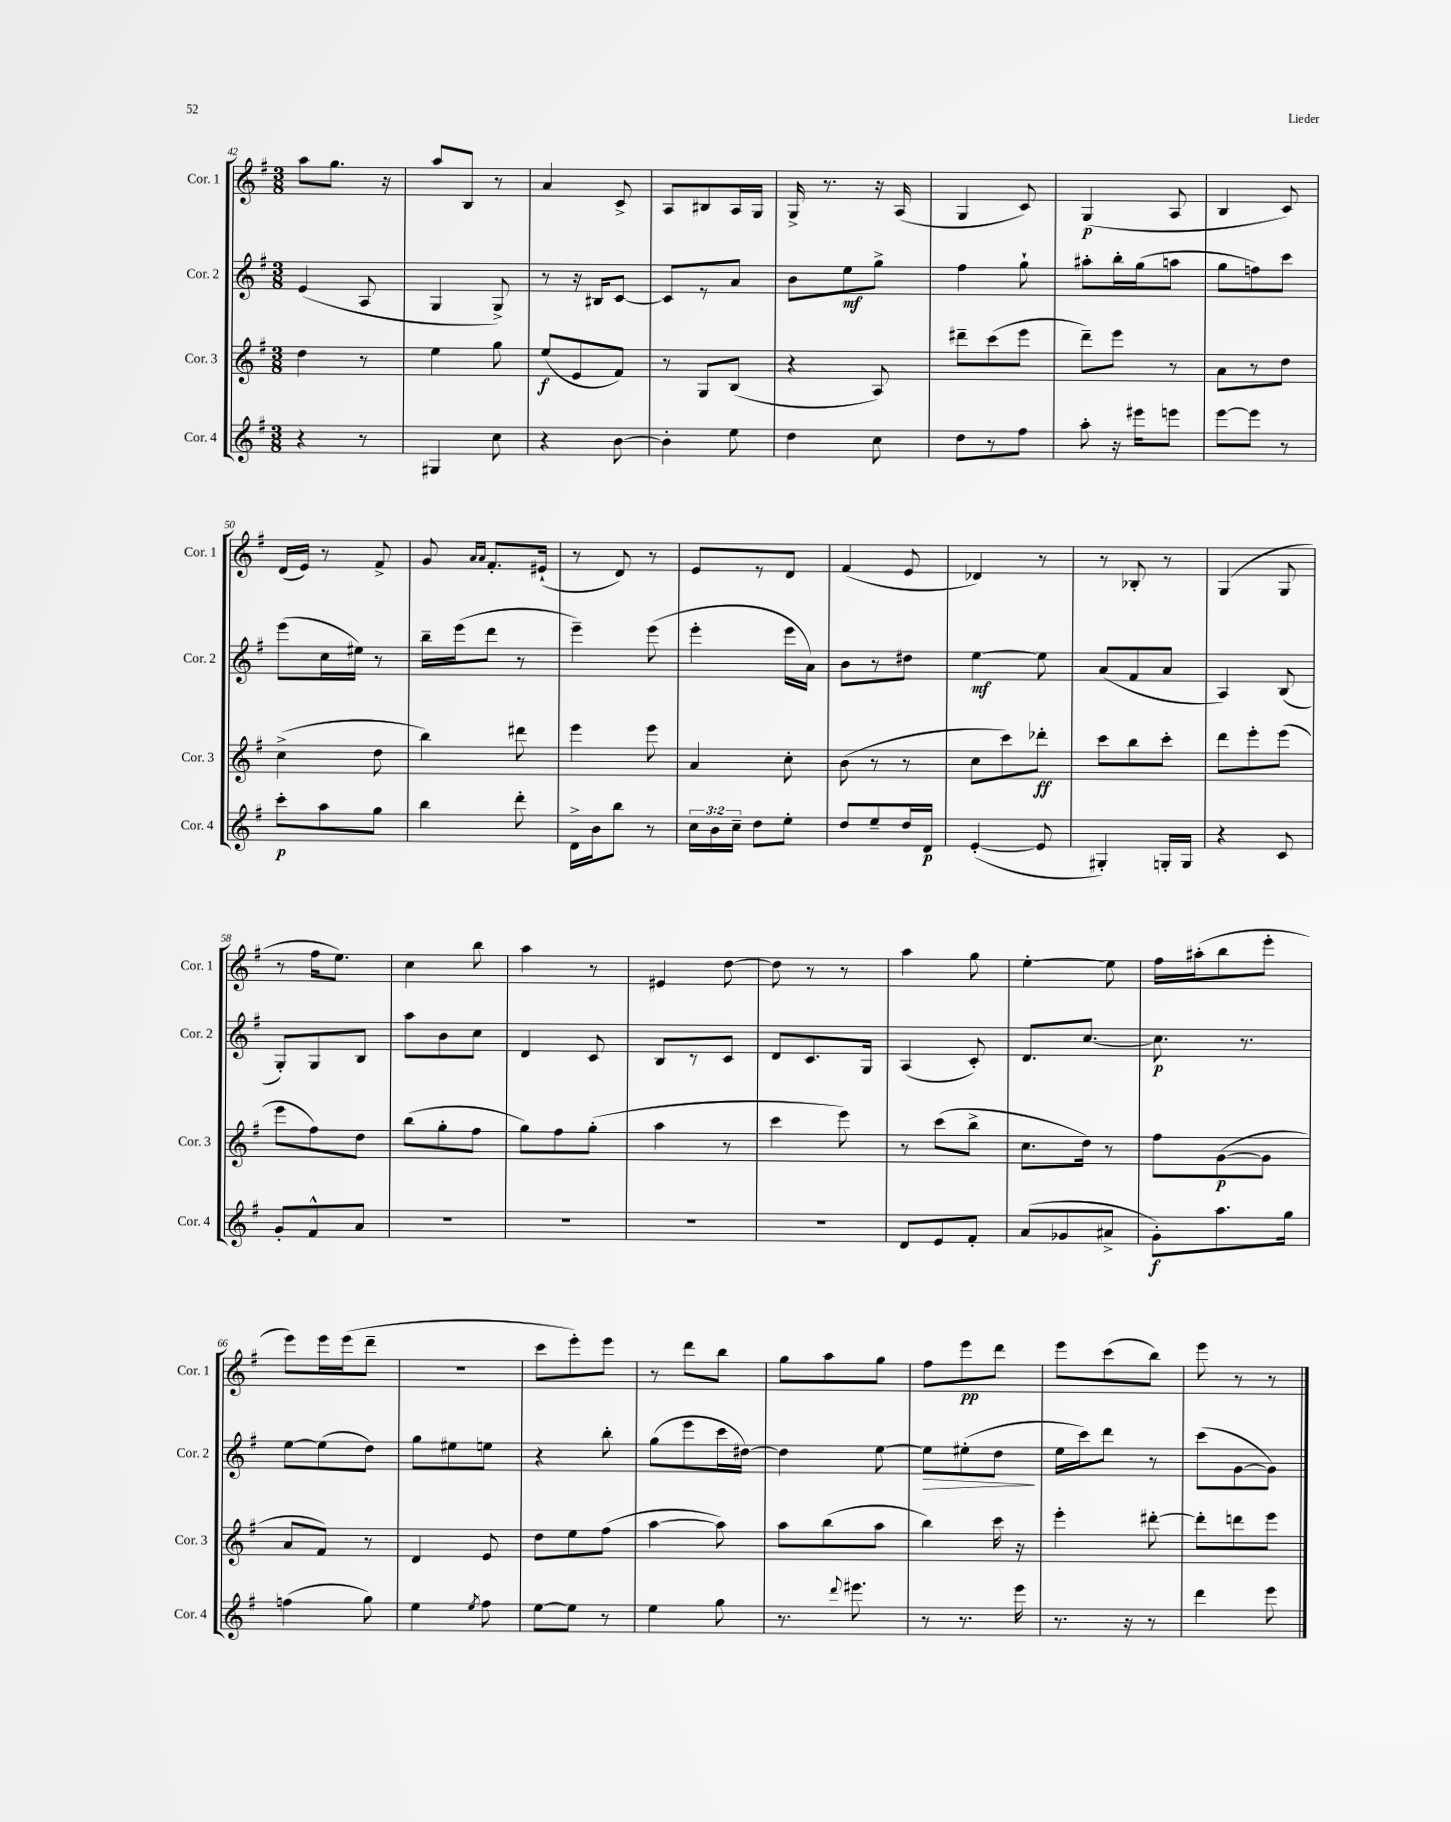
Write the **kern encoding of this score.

**kern	**dynam	**kern	**dynam	**kern	**dynam	**kern	**dynam
*part4	*part4	*part3	*part3	*part2	*part2	*part1	*part1
*staff4	*staff4	*staff3	*staff3	*staff2	*staff2	*staff1	*staff1
*I"Cor. 4	*	*I"Cor. 3	*	*I"Cor. 2	*	*I"Cor. 1	*
*I'Cor. 4	*	*I'Cor. 3	*	*I'Cor. 2	*	*I'Cor. 1	*
*clefG2	*	*clefG2	*	*clefG2	*	*clefG2	*
*k[f#]	*	*k[f#]	*	*k[f#]	*	*k[f#]	*
*M3/8	*	*M3/8	*	*M3/8	*	*M3/8	*
=42	=42	=42	=42	=42	=42	=42	=42
4r	.	4dd\	.	(4e/	.	8aa\L	.
.	.	.	.	.	.	8.gg\J	.
8r	.	8r	.	8A/	.	.	.
.	.	.	.	.	.	16r	.
=43	=43	=43	=43	=43	=43	=43	=43
4G#X/	.	4ee\	.	4G/	.	8aa/L	.
.	.	.	.	.	.	8B/J	.
8cc\	.	8gg\	.	8G^/)	.	8r	.
=44	=44	=44	=44	=44	=44	=44	=44
4r	.	(8ee/L	f	8r	.	4a/	.
.	.	8e/	.	16r	.	.	.
.	.	.	.	16B#X/KL	.	.	.
[8b\	.	8f#/J)	.	[8c/J	.	8c^/	.
=45	=45	=45	=45	=45	=45	=45	=45
4b'\]	.	8r	.	8c/L]	.	8A/L	.
.	.	8G/L	.	8r	.	8B#X/	.
8ee\	.	(8B/J	.	8a/J	.	16A/L	.
.	.	.	.	.	.	16G/JJ	.
=46	=46	=46	=46	=46	=46	=46	=46
4dd\	.	4r	.	8b\L	.	16G^/	.
.	.	.	.	.	.	8.r	.
.	.	.	.	8ee\	mf	.	.
8cc\	.	8A/)	.	8gg^\J	.	16r	.
.	.	.	.	.	.	(16A/	.
=47	=47	=47	=47	=47	=47	=47	=47
8dd\L	.	8ddd#X~\L	.	4ff#\	.	4G/	.
8r	.	(8ccc\	.	.	.	.	.
8ff#\J	.	8eee\J	.	8gg`\	.	8c/)	.
=48	=48	=48	=48	=48	=48	=48	=48
8aa'\	.	8ddd~\L)	.	8aa#X'\L	.	(4G/	p
16r	.	8eee\J	.	16bb'\L	.	.	.
16eee#X\KL	.	.	.	(16gg\J	.	.	.
8eeen\J	.	8r	.	8aan\J	.	8A/	.
=49	=49	=49	=49	=49	=49	=49	=49
[8eee\L	.	8a\L	.	8gg\L	.	4B/	.
8eee\J]	.	8r	.	8ffn\)	.	.	.
8r	.	8dd\J	.	8ccc\J	.	8c/)	.
!!LO:LB:g=z
=50	=50	=50	=50	=50	=50	=50	=50
8ccc'\L	p	(4cc^\	.	(8eee\L	.	(16d/LL	.
.	.	.	.	.	.	16e/JJ)	.
8aa\	.	.	.	16cc\L	.	8r	.
.	.	.	.	16ee#X\JJ)	.	.	.
8gg\J	.	8dd\	.	8r	.	8f#^/	.
=51	=51	=51	=51	=51	=51	=51	=51
4bb\	.	4bb\)	.	16bb~\LL	.	8g/	.
.	.	.	.	(16eee\J	.	.	.
.	.	.	.	.	.	16qqa/LL	.
.	.	.	.	.	.	16qqa/JJ	.
.	.	.	.	8ddd\J	.	8.f#'/L	.
8ddd'\	.	8ddd#X\	.	8r	.	.	.
.	.	.	.	.	.	(16e#X`/Jk	.
=52	=52	=52	=52	=52	=52	=52	=52
16d^\LL	.	4eee\	.	4eee~\)	.	8r	.
16b\J	.	.	.	.	.	.	.
8bb\J	.	.	.	.	.	8d/)	.
8r	.	8eee\	.	(8eee\	.	8r	.
=53	=53	=53	=53	=53	=53	=53	=53
24cc\LL	.	4a/	.	4eee'\	.	8e/L	.
24b\	.	.	.	.	.	.	.
24cc~\JJ	.	.	.	.	.	.	.
8dd\L	.	.	.	.	.	8r	.
8ee'\J	.	8cc'\	.	16eee\LL	.	8d/J	.
.	.	.	.	16a\JJ)	.	.	.
=54	=54	=54	=54	=54	=54	=54	=54
8dd/L	.	(8b\	.	8b\L	.	(4f#/	.
8ee~/	.	8r	.	8r	.	.	.
16dd/L	.	8r	.	8dd#X\J	.	8e/	.
16d/JJ	p	.	.	.	.	.	.
=55	=55	=55	=55	=55	=55	=55	=55
([4e'/	.	8cc\L	.	[4ee\	mf	4d-X/)	.
.	.	8ccc\)	.	.	.	.	.
8e/]	.	8ddd-X'\J	ff	8ee\]	.	8r	.
=56	=56	=56	=56	=56	=56	=56	=56
4G#X'/)	.	8ccc\L	.	(8a/L	.	8r	.
.	.	8bb\	.	8f#/	.	8B-X'/	.
16Gn'/LL	.	8ccc'\J	.	8a/J	.	8r	.
16G/JJ	.	.	.	.	.	.	.
=57	=57	=57	=57	=57	=57	=57	=57
4r	.	8ddd\L	.	4A/)	.	(4G/	.
.	.	8eee'\	.	.	.	.	.
8c/	.	(8eee\J	.	(8B/	.	8G/	.
!!LO:LB:g=z
=58	=58	=58	=58	=58	=58	=58	=58
8g'/L	.	8eee\L	.	8G'/L)	.	8r	.
8f#^^/	.	8ff#\)	.	8G/	.	16ff#\KL	.
.	.	.	.	.	.	8.ee\J)	.
8a/J	.	8dd\J	.	8B/J	.	.	.
=59	=59	=59	=59	=59	=59	=59	=59
4.r	.	(8bb\L	.	8aa\L	.	4cc\	.
.	.	8gg'\	.	8b\	.	.	.
.	.	8ff#\J	.	8cc\J	.	8bb\	.
=60	=60	=60	=60	=60	=60	=60	=60
4.r	.	8gg\L)	.	4d/	.	4aa\	.
.	.	8ff#\	.	.	.	.	.
.	.	(8gg'\J	.	8c/	.	8r	.
=61	=61	=61	=61	=61	=61	=61	=61
4.r	.	4aa\	.	8B/L	.	4e#X/	.
.	.	.	.	8r	.	.	.
.	.	8r	.	8c/J	.	[8dd\	.
=62	=62	=62	=62	=62	=62	=62	=62
4.r	.	4ccc\	.	8d/L	.	8dd\]	.
.	.	.	.	8.c/	.	8r	.
.	.	8eee\)	.	.	.	8r	.
.	.	.	.	16G/Jk	.	.	.
=63	=63	=63	=63	=63	=63	=63	=63
8d/L	.	8r	.	(4A/	.	4aa\	.
8e/	.	(8ccc\L	.	.	.	.	.
8f#'/J	.	8bb^\J	.	8c'/)	.	8gg\	.
=64	=64	=64	=64	=64	=64	=64	=64
(8a/L	.	8.cc\L	.	8.d/L	.	[4ee'\	.
8g-X/	.	.	.	.	.	.	.
.	.	16dd\Jk)	.	[8.cc/J	.	.	.
8a#X^/J	.	8r	.	.	.	8ee\]	.
=65	=65	=65	=65	=65	=65	=65	=65
8g'\L)	f	8ff#\L	.	8.cc\]	p	16ff#\LL	.
.	.	.	.	.	.	(16aa#X'\J	.
8.aa\	.	([8g\	p	.	.	8bb\	.
.	.	.	.	8.r	.	.	.
.	.	8g\J]	.	.	.	8eee'\J	.
16gg\Jk	.	.	.	.	.	.	.
!!LO:LB:g=z
=66	=66	=66	=66	=66	=66	=66	=66
(4ffn\	.	8a/L	.	[8ee\L	.	8eee\L)	.
.	.	8f#/J)	.	(8ee\]	.	16eee\L	.
.	.	.	.	.	.	(16eee\J	.
8gg\)	.	8r	.	8dd\J)	.	8ddd~\J	.
=67	=67	=67	=67	=67	=67	=67	=67
4ee\	.	4d/	.	8gg\L	.	4.r	.
.	.	.	.	8ee#X\	.	.	.
8qee/	.	.	.	.	.	.	.
8ff#\	.	8e/	.	8een\J	.	.	.
=68	=68	=68	=68	=68	=68	=68	=68
[8ee\L	.	8dd\L	.	4r	.	8ccc\L	.
8ee\J]	.	8ee\	.	.	.	8eee'\)	.
8r	.	(8ff#\J	.	8bb'\	.	8eee\J	.
=69	=69	=69	=69	=69	=69	=69	=69
4ee\	.	[4aa\	.	(8gg\L	.	8r	.
.	.	.	.	8eee\	.	8ddd\L	.
8gg\	.	8aa\])	.	16ccc\L	.	8bb\J	.
.	.	.	.	[16dd#X\JJ)	.	.	.
=70	=70	=70	=70	=70	=70	=70	=70
8.r	.	8aa\L	.	4dd#\]	.	8gg\L	.
.	.	(8bb\	.	.	.	8aa\	.
8qqddd/	.	.	.	.	.	.	.
8.eee#X\	.	.	.	.	.	.	.
.	.	8aa\J	.	[8ee\	.	8gg\J	.
=71	=71	=71	=71	=71	=71	=71	=71
!	!	!	!	!	!LO:HP:b	!	!
8r	.	4bb\)	.	8ee\L]	>	8ff#\L	.
8.r	.	.	.	(8ee#X'\	.	8eee\	pp
.	.	16ccc\	.	8dd\J	.	8ddd\J	.
16eee\	.	16r	.	.	.	.	.
.	.	.	.	.	]	.	.
=72	=72	=72	=72	=72	=72	=72	=72
8.r	.	4eee'\	.	16ee\LL	.	8eee\L	.
.	.	.	.	16ccc\J)	.	.	.
.	.	.	.	8ddd\J	.	(8ccc\	.
16r	.	.	.	.	.	.	.
8r	.	[8ddd#X'\	.	8r	.	8bb\J)	.
=73	=73	=73	=73	=73	=73	=73	=73
4ddd\	.	8ddd#'\L]	.	(8ccc\L	.	8eee\	.
.	.	8dddn\	.	[8g\	.	8r	.
8eee\	.	8eee\J	.	8g\J])	.	8r	.
==	==	==	==	==	==	==	==
*-	*-	*-	*-	*-	*-	*-	*-
